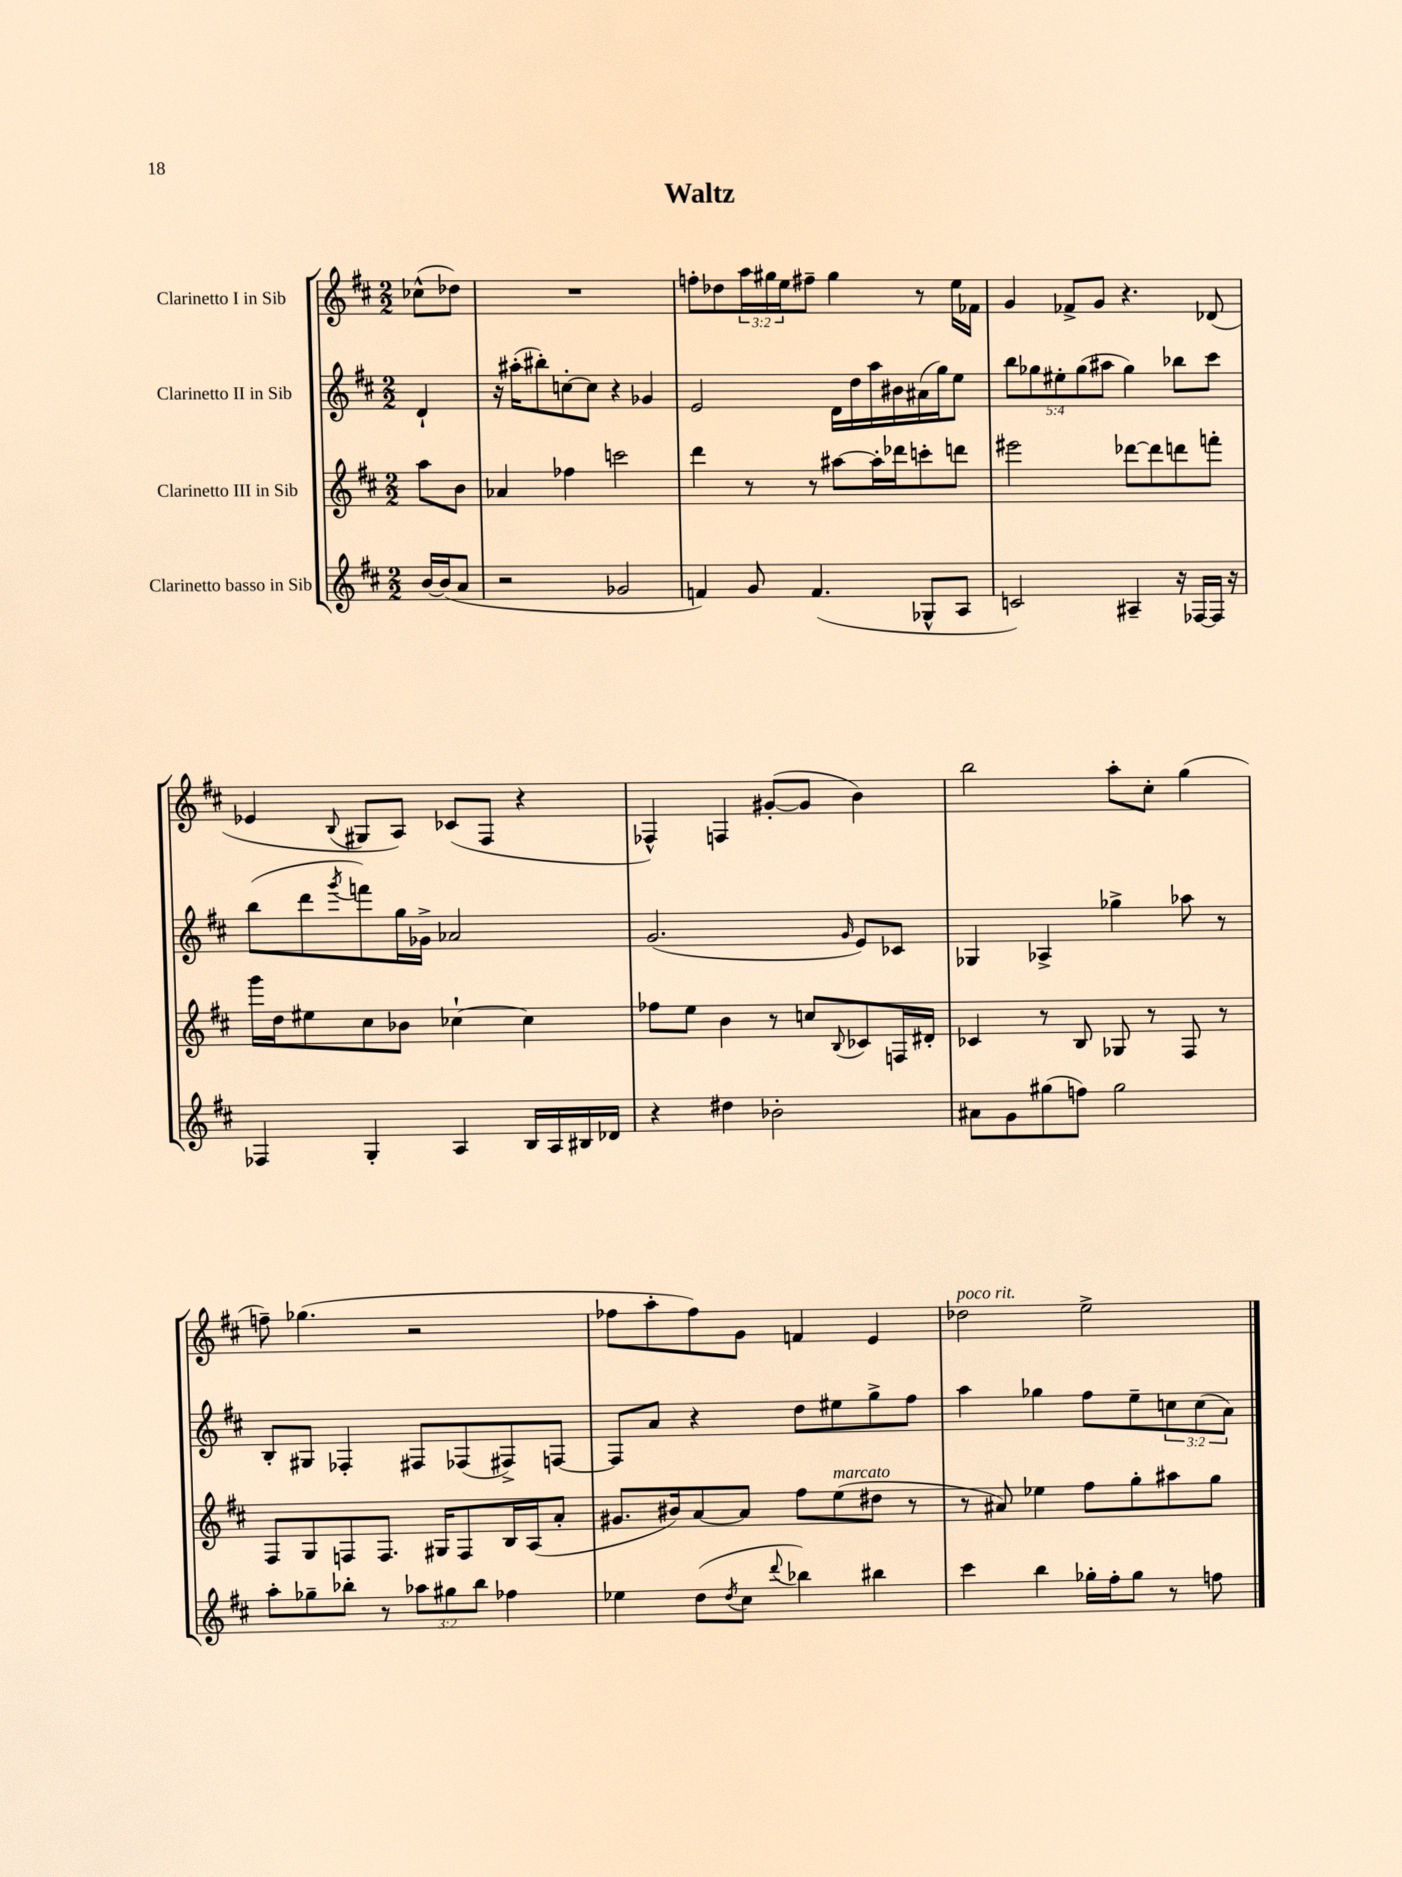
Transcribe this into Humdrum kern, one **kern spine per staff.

**kern	**kern	**kern	**kern
*staff4	*staff3	*staff2	*staff1
*clefG2	*clefG2	*clefG2	*clefG2
*k[f#c#]	*k[f#c#]	*k[f#c#]	*k[f#c#]
*M2/2	*M2/2	*M2/2	*M2/2
[16b	8aa	4d`	(8cc-^^
(16b]	.	.	.
8a	8b	.	8dd-)
=	=	=	=
2r	4a-	16r	1r
.	.	(16aa#'	.
.	.	8bb#')	.
.	4ff-	[8cc'	.
.	.	8cc]	.
2g-	2ccc	4r	.
.	.	4g-	.
=	=	=	=
4f)	4ddd	2e	8ff'
.	.	.	8dd-
8g	8r	.	24aa
.	.	.	24gg#
.	.	.	24ee
(4.f	8r	.	8ff#~
.	[8aa#	16d	4gg#
.	.	16dd	.
.	16aa#']	16aa	.
.	16ddd-	16b#	.
8G-^^	8ccc'	(16a#	8r
.	.	16gg)	.
8A	8ddd	8ee	16ee
.	.	.	16f-
=	=	=	=
2c)	2eee#	10bb	4g
.	.	10gg-	.
.	.	10ee#'	.
.	.	.	8f-^
.	.	(10gg-	.
.	.	.	8g
.	.	10aa#	.
4A#~	[8ddd-	4gg-)	4.r
.	8ddd-]	.	.
16r	8ddd	8bb-	.
[16F-	.	.	.
16F-]	8fff'	8ccc#	(8d-
16r	.	.	.
=	=	=	=
4F-	16ggg	(8bb	4e-
.	16dd	.	.
.	8ee#	8ddd	.
.	.	8qggg	8qqB
4G'	8cc#	8fff)	8G#
.	8b-	16gg	8A)
.	.	16g-^	.
4A	[4cc-`	2a-	(8c-
.	.	.	8F#
16B	4cc-]	.	4r
16A	.	.	.
16B#	.	.	.
16d-	.	.	.
=	=	=	=
4r	8ff-	(2.g	4F-^^)
.	8ee	.	.
4dd#	4b	.	4F
2b-'	8r	.	([8g#'
.	8cc	.	8g#]
.	8qqB	16qqg	.
.	8c-	8e)	4b)
.	16F	8c-	.
.	16d#'	.	.
=	=	=	=
8a#	4c-	4G-	2bb
8g	.	.	.
(8gg#	8r	4A-^	.
8ff)	8B	.	.
2gg#	8G-	4gg-^	8aa'
.	8r	.	8cc#'
.	8F#	8aa-	(4gg
.	8r	8r	.
=	=	=	=
8aa'	8F#	8B'	8ff~)
8gg-~	8G	8G#	(4.gg-
8bb-'	8F	4F-'	.
8r	8.F	.	.
12aa-	.	8F#	2r
.	16G#	.	.
12gg#	.	.	.
.	8F	(8F-	.
12bb-	.	.	.
4ff-	16B	8F#^)	.
.	(16A	.	.
.	8a'	[8F	.
=	=	=	=
4ee-	8.g#	8F]	8ff-
.	.	8a	8aa'
.	16b#)	.	.
(8dd	[8a	4r	8ff-)
8qdd	.	.	.
8cc#	8a]	.	8g
8qqddd	.	.	.
4bb-)	8ff#	8dd	4f
.	(8ee	8ee#	.
4bb#	8dd#	8gg^	4e
.	8r	8ff#	.
=	=	=	=
4ccc#	8r	4aa	2dd-
.	8a#)	.	.
4bb	4ee-	4gg-	.
16gg-'	8ff#	8ff#	2ee^
16ff#'	.	.	.
8gg-	8gg'	8ee~	.
8r	8aa#	12cc	.
.	.	(12cc	.
8ff	8gg	.	.
.	.	12a)	.
==	==	==	==
*-	*-	*-	*-
